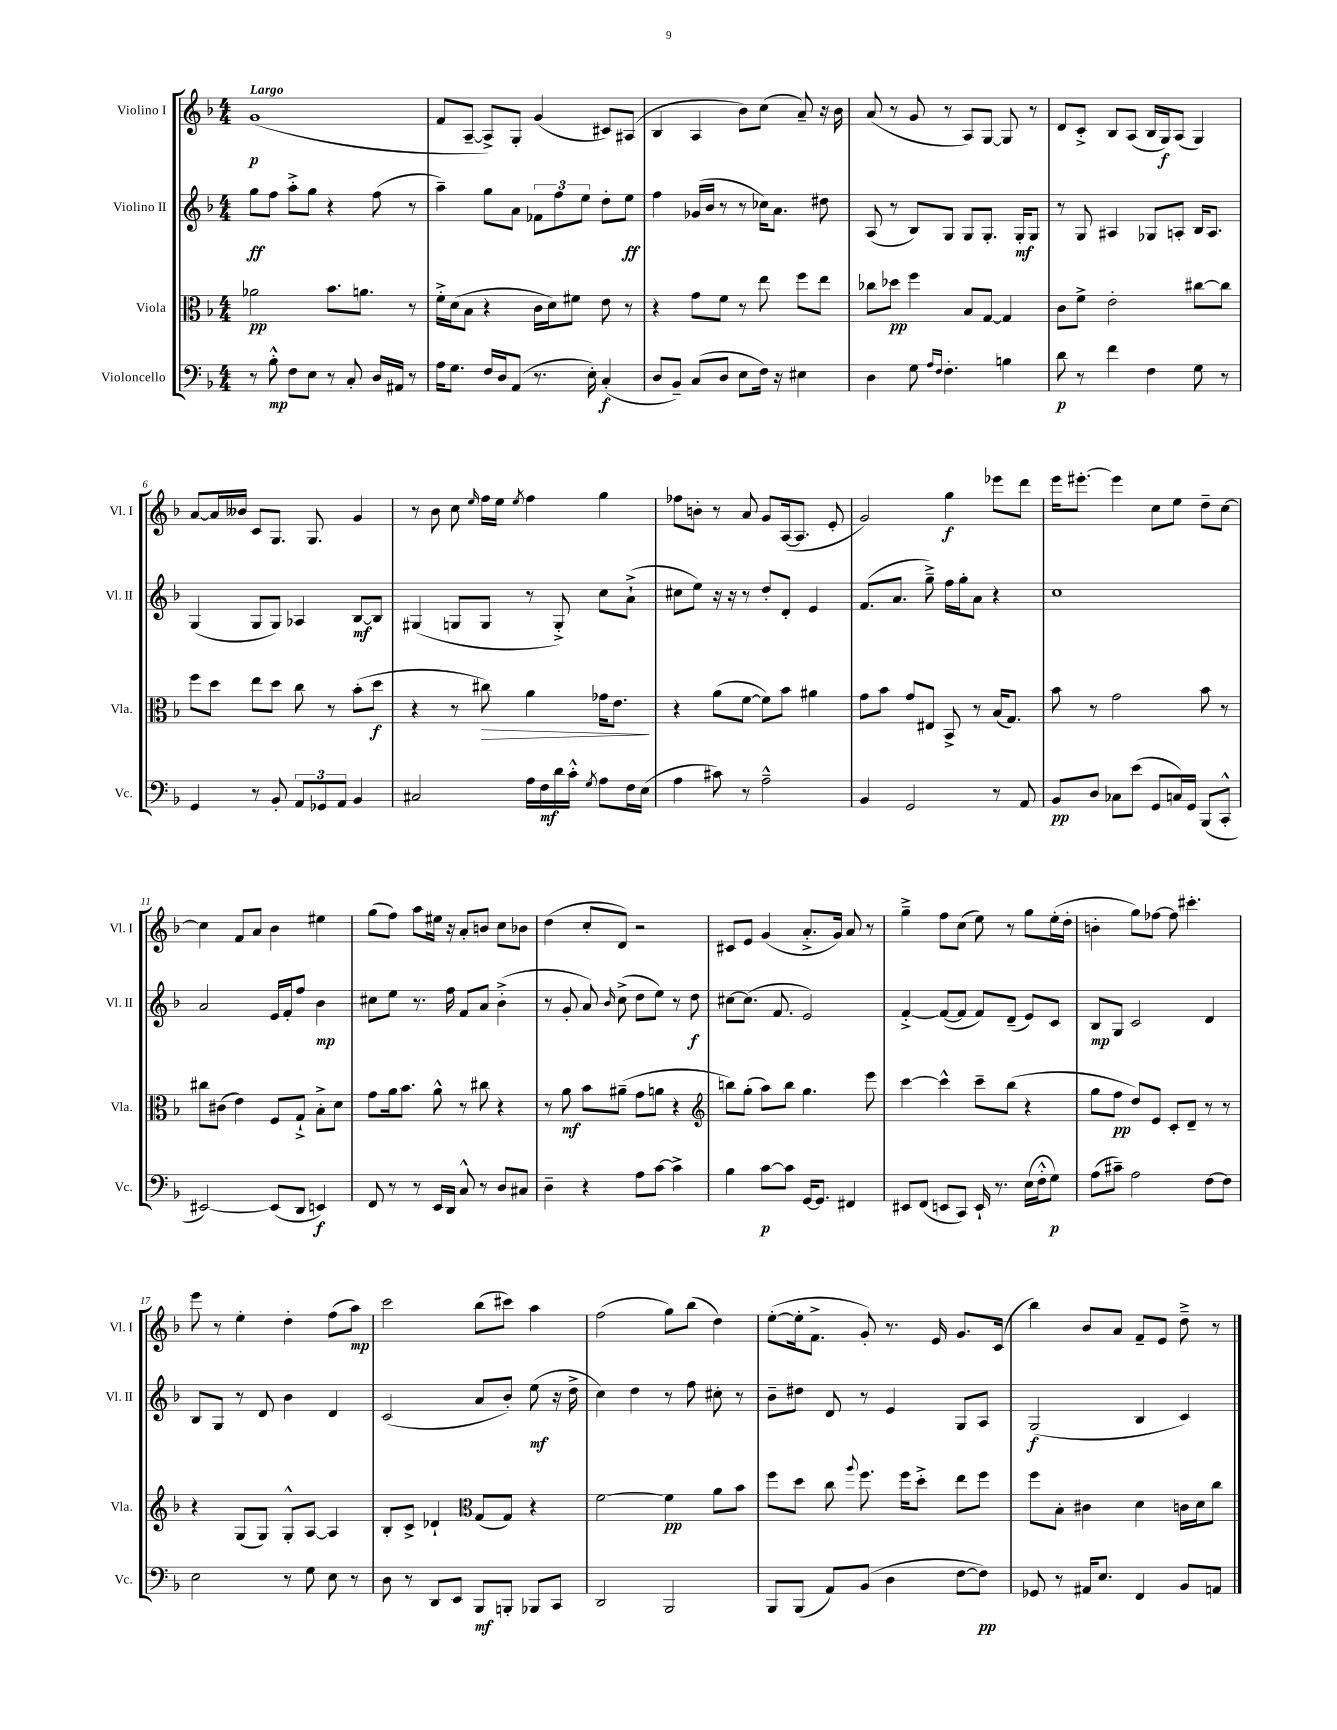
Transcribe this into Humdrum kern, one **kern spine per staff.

**kern	**dynam	**kern	**dynam	**kern	**dynam	**kern	**dynam
*part4	*part4	*part3	*part3	*part2	*part2	*part1	*part1
*staff4	*staff4	*staff3	*staff3	*staff2	*staff2	*staff1	*staff1
*I"Violoncello	*	*I"Viola	*	*I"Violino II	*	*I"Violino I	*
*I'Vc.	*	*I'Vla.	*	*I'Vl. II	*	*I'Vl. I	*
*clefF4	*	*clefC3	*	*clefG2	*	*clefG2	*
*k[b-]	*	*k[b-]	*	*k[b-]	*	*k[b-]	*
*M4/4	*	*M4/4	*	*M4/4	*	*M4/4	*
=1	=1	=1	=1	=1	=1	=1	=1
!	!	!	!	!	!	!LO:TX:a:B:t=Largo	!
8r	.	2a-X\	pp	8gg\L	ff	(1g	p
8B-'^^\	mp	.	.	8ff\J	.	.	.
8F\L	.	.	.	8aa'^\L	.	.	.
8E\J	.	.	.	8gg\J	.	.	.
8r	.	8.b-\L	.	4r	.	.	.
8C'/	.	.	.	.	.	.	.
.	.	8.an\J	.	.	.	.	.
16D/LL	.	.	.	(8ff\	.	.	.
16AA#X/JJ	.	.	.	.	.	.	.
8r	.	8r	.	8r	.	.	.
=2	=2	=2	=2	=2	=2	=2	=2
16A\KL	.	16f'^\LL	.	4aa~\)	.	8f/L	.
8.G\J	.	(16d\J	.	.	.	.	.
.	.	8B-\J	.	.	.	[8A~/J	.
16F/LL	.	4r	.	8gg\L	.	8A^/L])	.
16D/J	.	.	.	.	.	.	.
(8AA/J	.	.	.	8a\J	.	8G'/J	.
8.r	.	16c\LL	.	12f-X\L	.	(4g/	.
.	.	16d\J)	.	.	.	.	.
.	.	.	.	12ff\	.	.	.
.	.	8f#X\J	.	.	.	.	.
.	.	.	.	12ee\J	.	.	.
16E'\)	.	.	.	.	.	.	.
(4C'/	f	8e\	.	8dd'\L	.	8c#X/L)	.
.	.	8r	.	8ee\J	ff	(8A#X/J	.
=3	=3	=3	=3	=3	=3	=3	=3
8D/L	.	4r	.	4ff\	.	4B-/	.
8BB-~/J)	.	.	.	.	.	.	.
(8C/L	.	8g\L	.	(16g-X/LL	.	4A/	.
.	.	.	.	16b-/JJ	.	.	.
8D/J	.	8f\J	.	8r	.	.	.
8E\L	.	8r	.	8r	.	8b-\L)	.
16F\Jk)	.	8ee\	.	16cc-X\KL)	.	(8cc\J	.
16r	.	.	.	8.a\J	.	.	.
4E#X\	.	8ff\L	.	.	.	8a~/)	.
.	.	8ee\J	.	8dd#X\	.	16r	.
.	.	.	.	.	.	16b-\	.
=4	=4	=4	=4	=4	=4	=4	=4
4D\	.	8cc-X\L	.	(8A/	.	(8a/	.
.	.	8dd-X\J	pp	8r	.	8r	.
8G\	.	4ff\	.	8B-/L)	.	8g/	.
16qqA/LL	.	.	.	.	.	.	.
16qqF/JJ	.	.	.	.	.	.	.
4.F'\	.	.	.	8G/J	.	8r	.
.	.	8B-/L	.	8G/L	.	8A/L)	.
.	.	[8G/J	.	8.G'/J	.	[8G/J	.
4Bn\	.	4G/]	.	.	.	8G/]	.
.	.	.	.	16G'/KL	mf	.	.
.	.	.	.	8G/J	.	8r	.
=5	=5	=5	=5	=5	=5	=5	=5
8d\	p	8c\L	.	8r	.	8d/L	.
8r	.	8f^\J	.	8G/	.	8c'^/J	.
4f\	.	2e'\	.	4A#X/	.	8B-/L	.
.	.	.	.	.	.	(8A/J	.
4F\	.	.	.	8G-X/L	.	16B-/LL	.
.	.	.	.	.	.	16G/J)	f
.	.	.	.	8An'/J	.	(8A/J	.
8G\	.	[8cc#X\L	.	16B-/KL	.	4G/)	.
.	.	.	.	8.A/J	.	.	.
8r	.	8cc#\J]	.	.	.	.	.
!!LO:LB:g=z
=6	=6	=6	=6	=6	=6	=6	=6
4GG/	.	8ff\L	.	(4G/	.	[8a/L	.
.	.	8dd\J	.	.	.	16a/L]	.
.	.	.	.	.	.	16b--X/JJ	.
8r	.	8ee\L	.	8G/L	.	8c/L	.
8BB-'/	.	8dd\J	.	8G/J)	.	8.G/J	.
12AA/L	.	8cc\	.	4A-X/	.	.	.
.	.	.	.	.	.	8.G/	.
12GG-X/	.	.	.	.	.	.	.
.	.	8r	.	.	.	.	.
12AA/J	.	.	.	.	.	.	.
4BB-/	.	(8b-'\L	.	[8B-/L	mf	4g/	.
.	.	8dd\J	f	8B-/J]	.	.	.
=7	=7	=7	=7	=7	=7	=7	=7
2C#X/	.	4r	.	(4G#X/	.	8r	.
.	.	.	.	.	.	8b-\	.
.	.	8r	.	8Gn/L	.	8cc\	.
.	.	.	.	.	.	16qqee/	.
!	!	!	!LO:HP:b	!	!	!	!
.	.	8cc#X\)	>	8G/J	.	16ff\LL	.
.	.	.	.	.	.	16ee\JJ	.
.	.	.	.	.	.	8qee/	.
16A\LL	.	4a\	.	8r	.	4ff\	.
16F\	mf	.	.	.	.	.	.
16d\	.	.	.	8G'^/)	.	.	.
16c'^^\JJ	.	.	.	.	.	.	.
8qG/	.	.	.	.	.	.	.
8A\L	.	16g-X\KL	.	8cc\L	.	4gg\	.
.	.	8.e\J	.	.	.	.	.
16F\L	.	.	.	(8a`^\J	.	.	.
(16E\JJ	.	.	.	.	.	.	.
.	.	.	]	.	.	.	.
=8	=8	=8	=8	=8	=8	=8	=8
4A\	.	4r	.	8cc#X\L	.	8ff-X\L	.
.	.	.	.	8ee\J)	.	8bn'\J	.
8c#X\)	.	(8a\L	.	16r	.	8r	.
.	.	.	.	16r	.	.	.
8r	.	[8f\J	.	8r	.	8a/	.
2A~^^\	.	8f\L])	.	8dd'/L	.	8g/L	.
.	.	8b-\J	.	8d'/J	.	([16A/k	.
.	.	.	.	.	.	8.A/J]	.
.	.	4a#X\	.	4e/	.	.	.
.	.	.	.	.	.	8e'/	.
=9	=9	=9	=9	=9	=9	=9	=9
4BB-/	.	8g\L	.	(8.f/L	.	2g/)	.
.	.	8b-\J	.	.	.	.	.
.	.	.	.	8.a/J	.	.	.
2GG/	.	8g/L	.	.	.	.	.
.	.	8E#X/J	.	8gg~^\)	.	.	.
.	.	8BB-^/	.	16ff\LL	.	4gg\	f
.	.	.	.	16gg'\J	.	.	.
.	.	8r	.	8a\J	.	.	.
8r	.	(16B-/KL	.	4r	.	8eee-X\L	.
.	.	8.G/J)	.	.	.	.	.
8AA/	.	.	.	.	.	8ddd\J	.
=10	=10	=10	=10	=10	=10	=10	=10
8BB-/L	pp	8b-\	.	1cc	.	16eee\KL	.
.	.	.	.	.	.	[8.eee#X'\J	.
8D/J	.	8r	.	.	.	.	.
8C-X\L	.	2g\	.	.	.	4eee#\]	.
(8e\J	.	.	.	.	.	.	.
8GG/L	.	.	.	.	.	8cc\L	.
16Cn/L)	.	.	.	.	.	8ee\J	.
16GG/JJ	.	.	.	.	.	.	.
(8BBB-/L	.	8b-\	.	.	.	8dd~\L	.
8CC'^^/J	.	8r	.	.	.	[8cc\J	.
!!LO:LB:g=z
=11	=11	=11	=11	=11	=11	=11	=11
[2EE#X/)	.	8cc#X\L	.	2a/	.	4cc\]	.
.	.	(8c#X\J	.	.	.	.	.
.	.	4e\)	.	.	.	8f/L	.
.	.	.	.	.	.	8a/J	.
(8EE#/L]	.	8F/L	.	16e/LL	.	4b-\	.
.	.	.	.	16f'/J	.	.	.
8DD/J	.	8G`^/J	.	8ff/J	.	.	.
4EEn/)	f	8B-'^\L	.	4b-\	mp	4ee#X\	.
.	.	8d\J	.	.	.	.	.
=12	=12	=12	=12	=12	=12	=12	=12
8FF/	.	8g\L	.	8cc#X\L	.	(8gg\L	.
8r	.	16a\k	.	8ee\J	.	8ff\J)	.
.	.	8.b-\J	.	.	.	.	.
8r	.	.	.	8.r	.	8aa\L	.
16EE/LL	.	8a^^\	.	.	.	16ee#X\Jk	.
16DD/JJ	.	.	.	16ff\	.	16r	.
8C^^/	.	8r	.	8f/L	.	8a'/L	.
8r	.	8cc#X\	.	8a/J	.	8bn/J	.
8D/L	.	4r	.	(4b-'^\	.	8cc\L	.
8C#X/J	.	.	.	.	.	8b-X\J	.
=13	=13	=13	=13	=13	=13	=13	=13
4D~\	.	8r	.	8r	.	(4dd\	.
.	.	8a\	mf	8g'/	.	.	.
4r	.	8b-\L	.	8a/)	.	8cc'/L	.
.	.	.	.	16qqb-/	.	.	.
.	.	(8a#X~\J	.	(8cc^\	.	8d/J)	.
8A\L	.	8g\L	.	8dd\L	.	2r	.
[8c\J	.	8an\J	.	8ee\J)	.	.	.
4c^\]	.	4r	.	8r	.	.	.
.	.	.	.	8dd\	f	.	.
=14	=14	=14	=14	=14	=14	=14	=14
*	*	*clefG2	*	*	*	*	*
4B-\	.	8bbn\L)	.	[8cc#X\L	.	8c#X/L	.
.	.	(8gg'\J	.	(8.cc#\J]	.	8e/J	.
[8c\L	p	8aa\L)	.	.	.	(4g/	.
.	.	.	.	8.f/	.	.	.
8c\J]	.	8bb\J	.	.	.	.	.
[16GG/KL	.	4.gg\	.	2e/)	.	8.a'^/L	.
8.GG/J]	.	.	.	.	.	.	.
.	.	.	.	.	.	16g/Jk)	.
4FF#X/	.	.	.	.	.	8a/	.
.	.	8eee\	.	.	.	8r	.
=15	=15	=15	=15	=15	=15	=15	=15
8EE#X/L	.	[4ccc\	.	[4f'^/	.	4gg~^\	.
(8FF/J	.	.	.	.	.	.	.
8EEn/L	.	4ccc^^\]	.	(8f/L_	.	8ff\L	.
8CC/J)	.	.	.	8f/J]	.	(8cc\J	.
16EE`/	.	8ccc~\L	.	8f/L)	.	8ee\)	.
8.r	.	.	.	.	.	.	.
.	.	(8bb-\J	.	(8d~/J	.	8r	.
(16E\LL	.	4r	.	8e/L)	.	8gg\L	.
16F'^^\J	.	.	.	.	.	.	.
8G\J)	p	.	.	8c/J	.	(16ee'\L	.
.	.	.	.	.	.	16dd'\JJ	.
=16	=16	=16	=16	=16	=16	=16	=16
(8A\L	.	8gg\L	.	8B-/L	mp	4bn'\	.
8c#X~\J)	.	8ff\J	pp	8G/J	.	.	.
2A\	.	8dd/L)	.	2c/	.	8gg\L)	.
.	.	8e/J	.	.	.	[8ff-X\J	.
.	.	8c'/L	.	.	.	8ff-\]	.
.	.	8d~/J	.	.	.	4.ccc#X'\	.
[8F\L	.	8r	.	4d/	.	.	.
8F\J]	.	8r	.	.	.	.	.
!!LO:LB:g=z
=17	=17	=17	=17	=17	=17	=17	=17
2E\	.	4r	.	8B-/L	.	8eee\	.
.	.	.	.	8G/J	.	8r	.
.	.	(8G/L	.	8r	.	4ee'\	.
.	.	8G/J)	.	8d/	.	.	.
8r	.	8G'^^/L	.	4b-\	.	4dd'\	.
8G\	.	[8A/J	.	.	.	.	.
8E\	.	4A/]	.	4d/	.	(8ff\L	.
8r	.	.	.	.	.	8aa\J)	mp
=18	=18	=18	=18	=18	=18	=18	=18
8D\	.	8B-'/L	.	(2c/	.	2ccc\	.
8r	.	8c^/J	.	.	.	.	.
8DD/L	.	4d-X`/	.	.	.	.	.
8EE/J	.	.	.	.	.	.	.
*	*	*clefC3	*	*	*	*	*
8BBB-/L	mf	(8G/L	.	8a/L	.	(8bb-\L	.
8BBBn'/J	.	8G/J)	.	8b-'/J)	.	8ccc#X\J)	.
8BBB-X/L	.	4r	.	(8ee\	mf	4aa\	.
8CC/J	.	.	.	16r	.	.	.
.	.	.	.	16dd^\	.	.	.
=19	=19	=19	=19	=19	=19	=19	=19
2DD/	.	[2f\	.	4cc\)	.	(2ff\	.
.	.	.	.	4dd\	.	.	.
2BBB-/	.	4f\]	pp	8r	.	8gg\L)	.
.	.	.	.	8ff\	.	(8bb-\J	.
.	.	8a\L	.	8cc#X'\	.	4dd\)	.
.	.	8b-\J	.	8r	.	.	.
=20	=20	=20	=20	=20	=20	=20	=20
8BBB-/L	.	8ff\L	.	8b-~\L	.	([8ee'\L	.
(8BBB-/J	.	8dd\J	.	8dd#X\J	.	16ee'\k]	.
.	.	.	.	.	.	8.f^\J	.
8AA/L)	.	8cc\	.	8d/	.	.	.
.	.	8qqaa/	.	.	.	.	.
(8BB-/J	.	8.ff\	.	8r	.	8g'/)	.
4D\	.	.	.	4e/	.	8.r	.
.	.	16ff\KL	.	.	.	.	.
.	.	8dd'^\J	.	.	.	.	.
.	.	.	.	.	.	16e/	.
[8F\L	.	8ee\L	.	8G/L	.	8.g/L	.
8F\J])	pp	8ff\J	.	8A/J	.	.	.
.	.	.	.	.	.	(16c/Jk	.
=21	=21	=21	=21	=21	=21	=21	=21
8GG-X/	.	8ff\L	.	(2G/	f	4bb-\)	.
8r	.	8B-'\J	.	.	.	.	.
16AA#X/KL	.	4c#X\	.	.	.	8b-/L	.
8.E/J	.	.	.	.	.	.	.
.	.	.	.	.	.	8a/J	.
4FF/	.	4d\	.	4B-/	.	8f~/L	.
.	.	.	.	.	.	8e/J	.
8BB-/L	.	16cn\LL	.	4c/)	.	8dd~^\	.
.	.	16d\J	.	.	.	.	.
8AAn/J	.	8cc\J	.	.	.	8r	.
==	==	==	==	==	==	==	==
*-	*-	*-	*-	*-	*-	*-	*-
